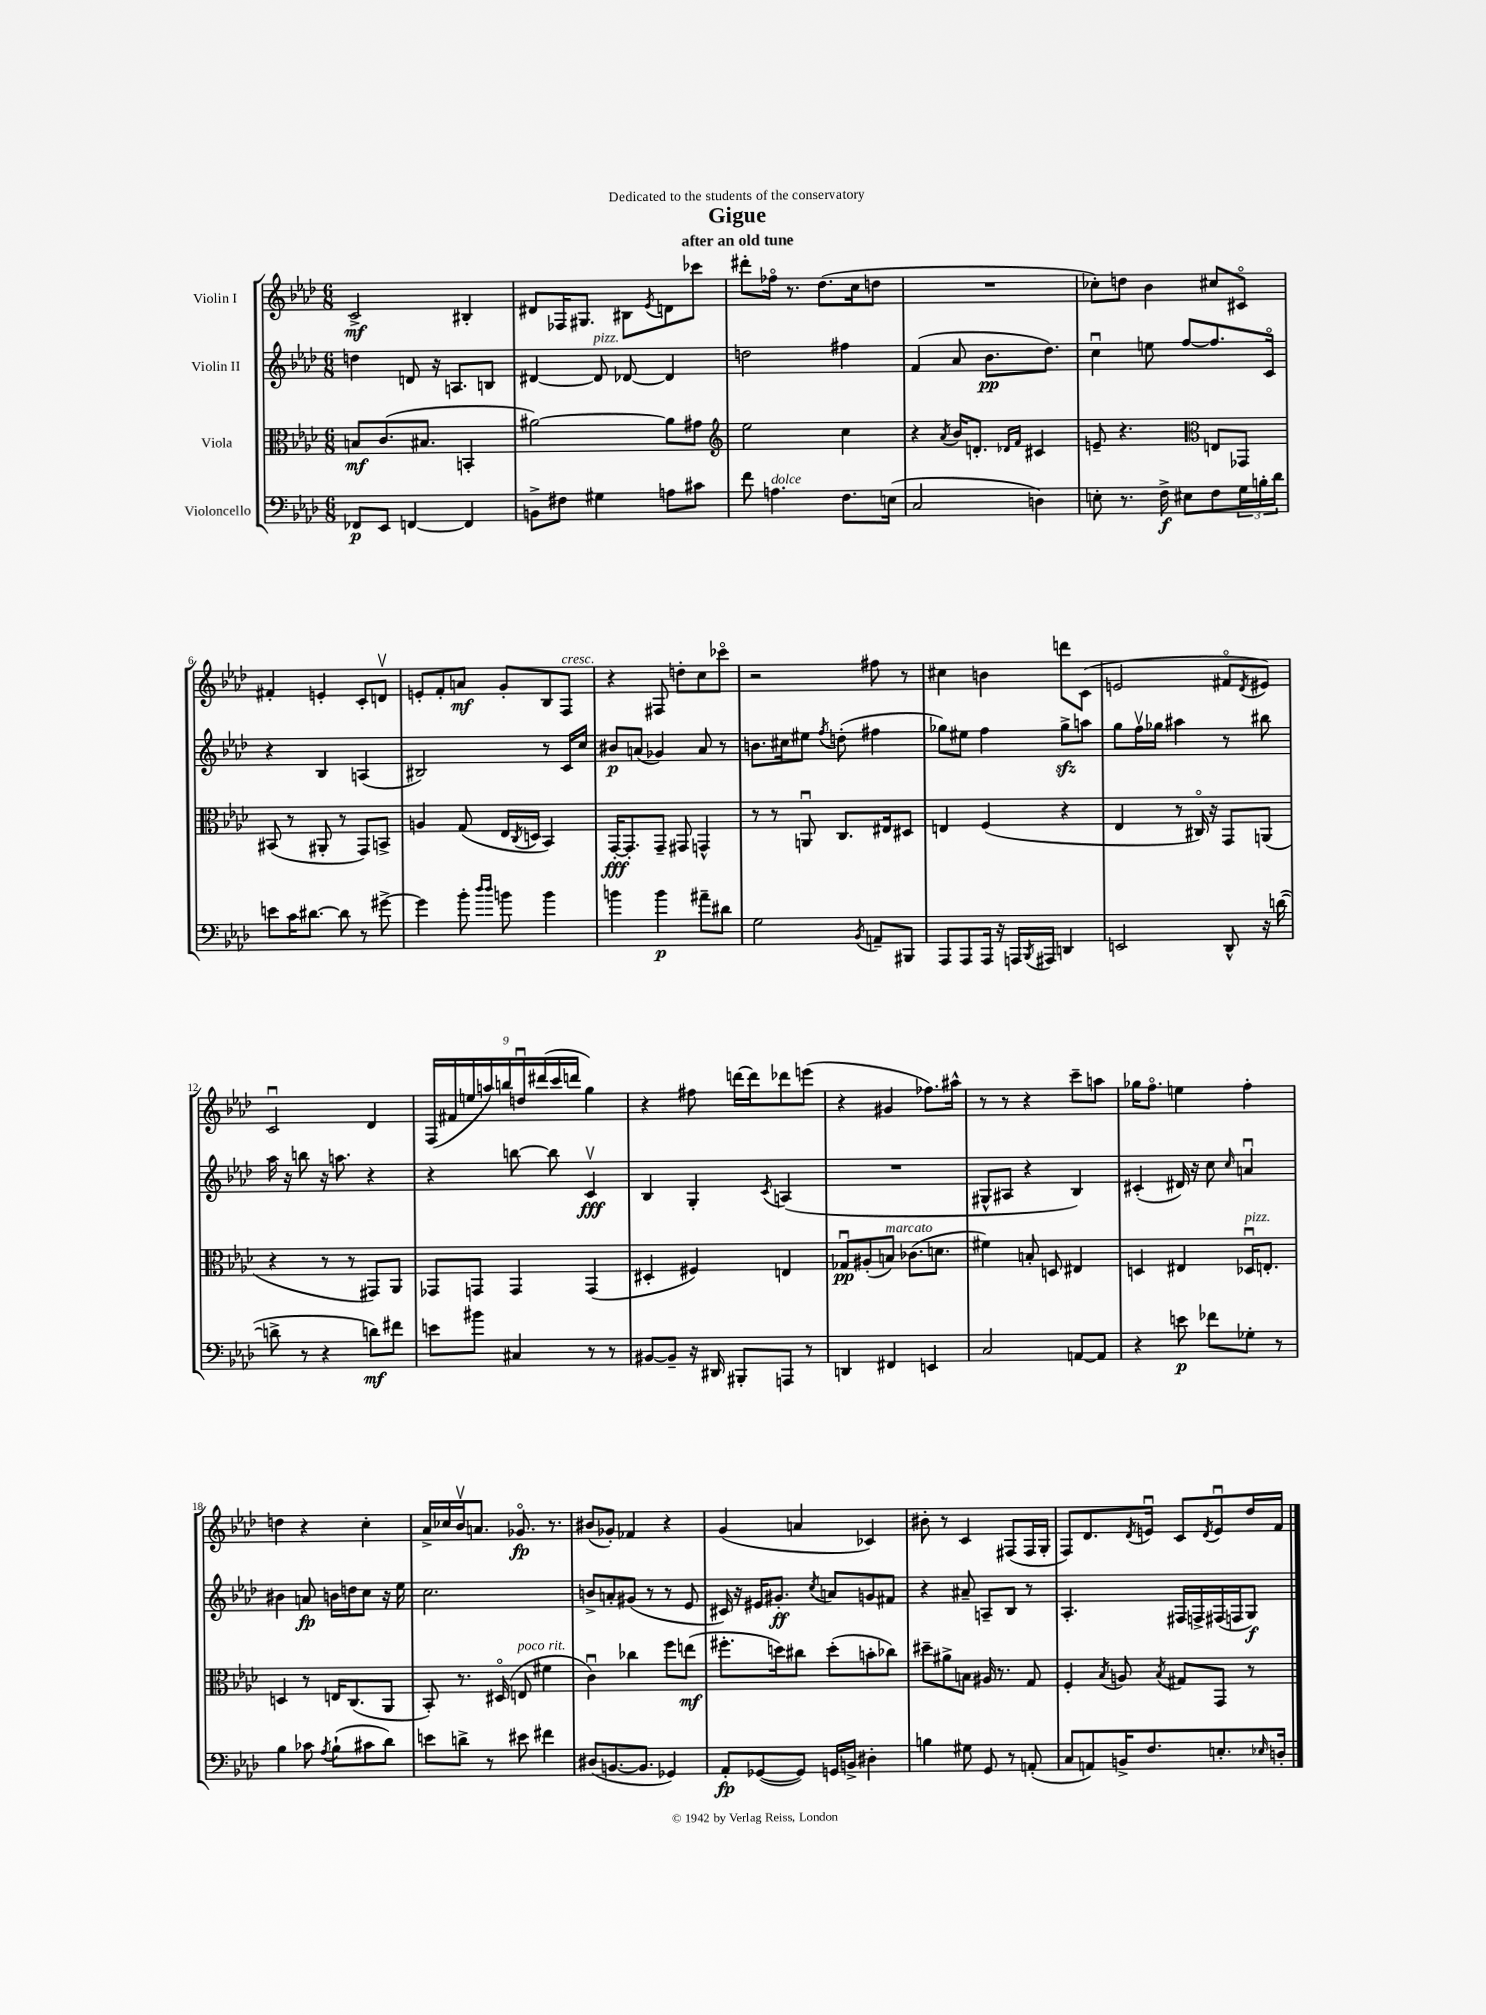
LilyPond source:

\header { title = "Gigue" subtitle = "after an old tune" dedication = "Dedicated to the students of the conservatory" }
<<
\new StaffGroup <<
\new Staff = "s0" \with { instrumentName = "Violin I" } {
    \clef treble \key aes \major \numericTimeSignature \time 6/8
    c'2->\mf bis4-. |
    dis'8 fes16 gis8. bis8 \acciaccatura { ees'8 } d'8 ces'''8 |
    dis'''8-. fes''16\flageolet r8. des''8.( c''16 d''8 |
    R2. |
    ces''8-.) d''8 bes'4 cis''8 cis'8\flageolet |
    fis'4-. e'4-. c'8-. d'8\upbow |
    e'8-. f'8-. a'8\mf g'8-. bes8 f8^\markup { \italic "cresc." } |
    r4 fis8 d''8-. c''8 ces'''8\flageolet |
    r2 fis''8 r8 |
    cis''4 b'4 d'''8 c'8( |
    e'2 fis'8\flageolet \acciaccatura { des'8 } eis'8) |
    c'2\downbow des'4 |
    \tuplet 9/8 { f16( fis'16 e''16 a''16) b''16 d''16\downbow dis'''16( c'''16 d'''16 } g''4) |
    r4 fis''8 d'''16~ d'''16 des'''8 e'''8( |
    r4 gis'4 fes''8.) ais''16-^ |
    r8 r8 r4 c'''8-- a''8 |
    ges''16 f''8.\flageolet e''4 f''4-. |
    d''4 r4 c''4-. |
    aes'16-> ces''16 bes'16\upbow a'8. ges'8.\flageolet\fp r8. |
    bis'8( ges'8-.) fes'4 r4 |
    g'4( a'4 ces'4) |
    bis'8-. r8 c'4 fis8( fis16 g16-. |
    f8) des'8. \acciaccatura { des'8 } e'16\downbow c'8 \acciaccatura { des'8 } e'8\downbow des''16 f'16 \bar "|." |
}
\new Staff = "s1" \with { instrumentName = "Violin II" } {
    \clef treble \key aes \major \numericTimeSignature \time 6/8
    d''4 d'8 r16 a8. b8 |
    dis'4~ dis'8^\markup { \italic "pizz." } des'8~ des'4 |
    d''2 fis''4 |
    f'4( aes'8 bes'8.\pp des''8.) |
    c''4\downbow e''8 f''8~ f''8. c'16\flageolet |
    r4 bes4 a4( |
    bis2) r8 c'16 c''16 |
    bis'8\p a'8( ges'4) a'8 r8 |
    b'8. cis''16 eis''8 \acciaccatura { f''8 } d''8-.( fis''4 |
    ges''8) eis''8 f''4 ges''8->\sfz a''8 |
    g''8 f''16\upbow ges''16 ais''4 r8 bis''8 |
    aes''16 r16 b''8 r16 a''8. r4 |
    r4 b''8~ b''8 c'4\upbow\fff |
    bes4 g4-. \acciaccatura { c'8 } a4( |
    R2. |
    gis8-^ ais8 r4 bes4) |
    cis'4-.( dis'16) r16 c''8 \grace { c''16 } a'4\downbow |
    bis'4 a'8\fp b'16 d''16 c''8 r16 ees''16 |
    c''2. |
    b'8-> a'8-. gis'8( r8 r8 ees'8 |
    cis'16) r16 eis'16 gis'8.-.\ff \acciaccatura { c''8 } a'8 g'8 fis'8 |
    r4 ais'8-- a8-- bes8 r8 |
    aes4.-. fis16 f16-> fis16( f16 g8\f) \bar "|." |
}
\new Staff = "s2" \with { instrumentName = "Viola" } {
    \clef alto \key aes \major \numericTimeSignature \time 6/8
    b8\mf c'8.( bis8. b,4-. |
    ais'2~) ais'8 gis'8 |
    \clef treble ees''2 c''4 |
    r4 \acciaccatura { aes'8 } bes'16 d'8.-. \grace { des'16 f'16 } cis'4 |
    e'8-- r4. \clef alto e8 ges,8 |
    bis,8( r8 ais,8-. r8 g,8) b,8-> |
    a4 g8( ees16 \acciaccatura { c8 } d16 bes,4) |
    g,16~-.\fff g,8.-. g,8-- gis,8 g,4-^ |
    r8 r8 a,8\downbow c8. eis16 dis8 |
    e4 f4( r4 |
    ees4 r8 cis16\flageolet) r16 g,8 a,8( |
    r4 r8 r8 gis,8) aes,8 |
    ges,8 g,8 g,4 g,4( |
    dis4-. fis4) e4 |
    ges8\downbow\pp ais8-.( b8^\markup { \italic "marcato" }) ces'8.( d'8. |
    fis'4) b8-. d8 eis4 |
    d4 eis4 des16\downbow^\markup { \italic "pizz." } e8.-. |
    d4 r8 e16 c8.( aes,8 |
    bes,8-.) r8. dis16\flageolet( e8^\markup { \italic "poco rit." } fis'4 |
    c'4\downbow) ces''4 f''8 e''8\mf( |
    fis''8.-. d''16) cis''8 d''8-.( b'8-. ces''8) |
    dis''8-- ais'8-> b8 ais16 r8. g8 |
    f4-. \acciaccatura { bes8 } a8 \acciaccatura { bes8 } gis8 g,8 r8 \bar "|." |
}
\new Staff = "s3" \with { instrumentName = "Violoncello" } {
    \clef bass \key aes \major \numericTimeSignature \time 6/8
    fes,8\p ees,8 f,4~ f,4 |
    b,8-> fis8 gis4 a8 cis'8 |
    f'8 a4.^\markup { \italic "dolce" } f8. e16( |
    c2 d4) |
    e8-. r8. f16->\f eis8 f8 \tuplet 3/2 { g16 b16-. des'16 } |
    e'8 c'16 dis'8.~ dis'8 r8 gis'8~-> |
    gis'4 bes'8-. \grace { des''16 des''16 } b'8 b'4 |
    b'4 b'4\p ais'8-- dis'8 |
    g2 \acciaccatura { bes,8 } a,8-- bis,,8 |
    aes,,8 aes,,8 aes,,16 r16 a,,16 \acciaccatura { bes,,8 } ais,,16 d,4 |
    e,2 des,8-^ r16 d'16~( |
    d'8-> r8 r4 d'8\mf) fis'8 |
    e'8 bis'8 cis4 r8 r8 |
    bis,8~ bis,8-- r16 dis,16 bis,,8-. a,,8 r8 |
    d,4 fis,4 e,4 |
    c2 a,8~ a,8 |
    r4 e'8\p fes'8 ges8-. r8 |
    bes4 ces'8 \acciaccatura { aes8 } bes8-!( cis'8 des'8) |
    e'8 d'8-> r8 eis'8 fis'4 |
    dis8( b,8.~ b,8. ges,4) |
    aes,8-.\fp ges,8~( ges,8) g,16 b,16-> dis4-. |
    b4 gis8 g,8 r8 a,8-.( |
    c8 a,8) b,16-> f8. e8.-. \grace { ees16 } d16-. \bar "|." |
}
>>
>>
